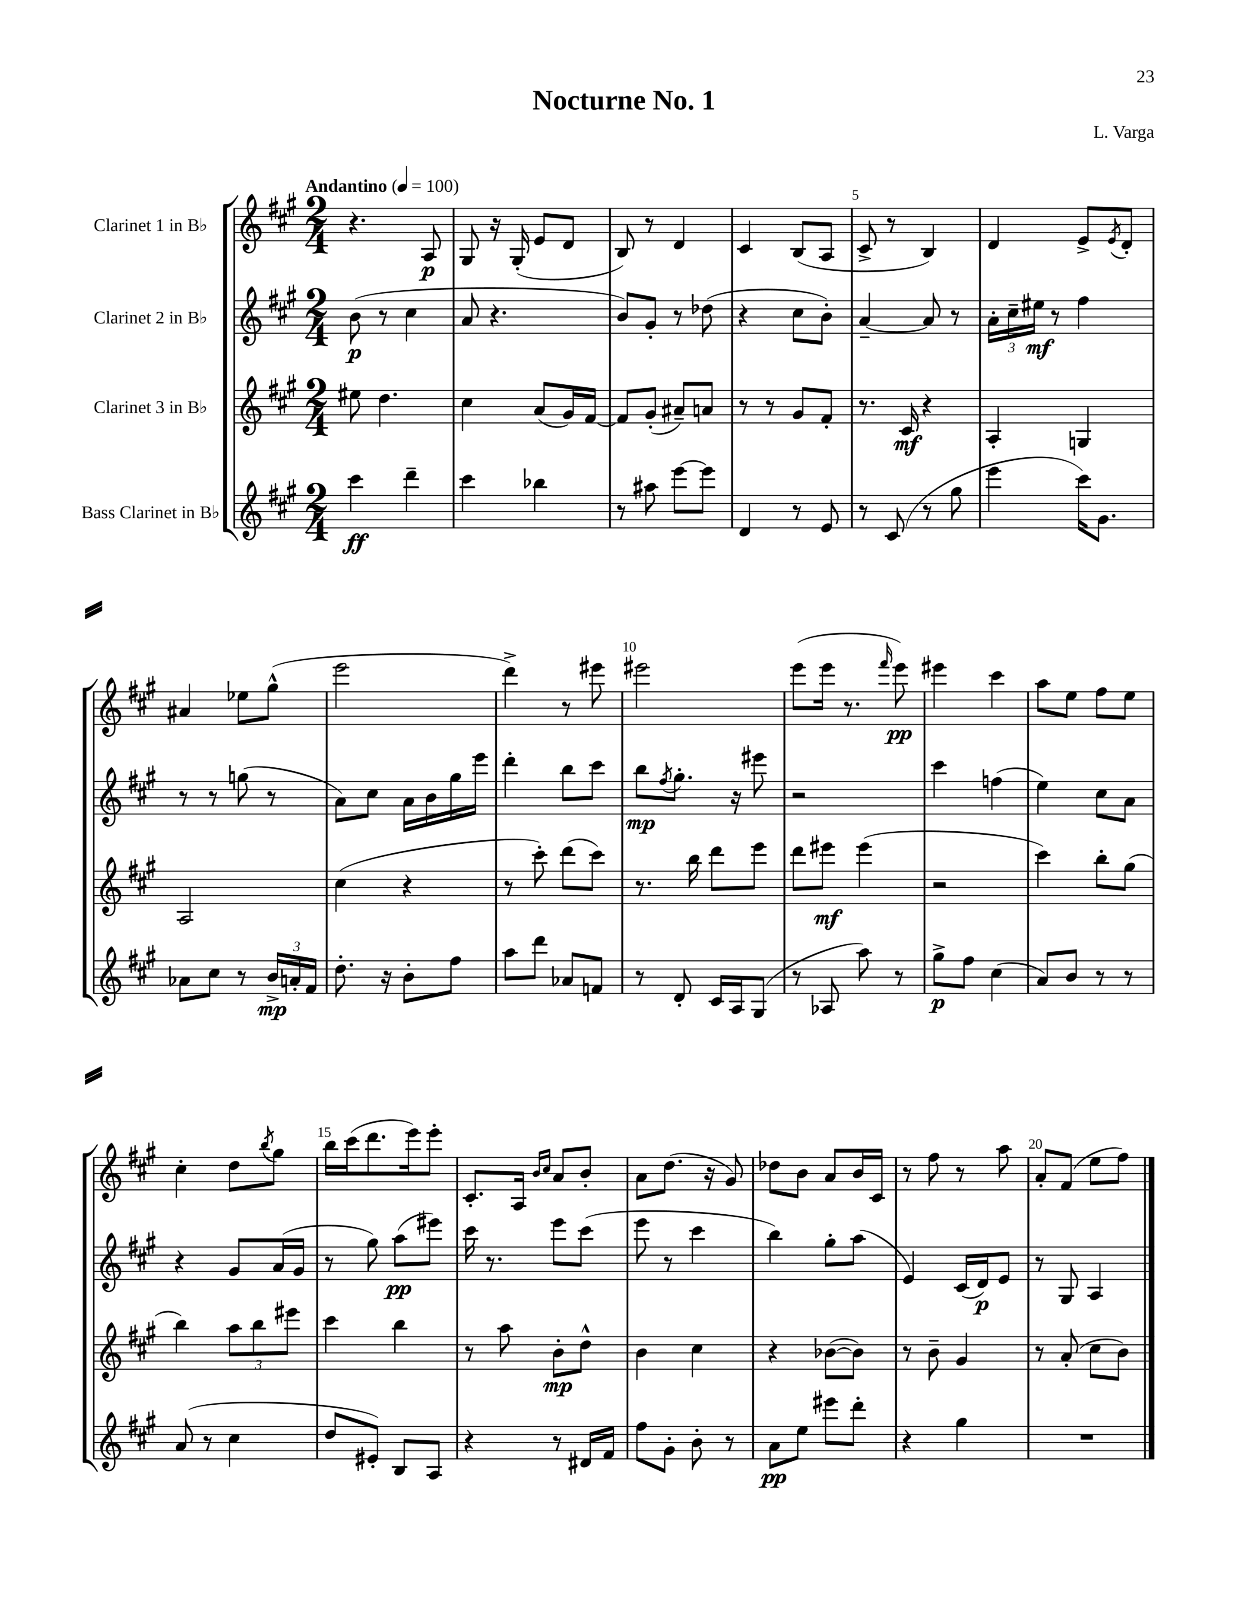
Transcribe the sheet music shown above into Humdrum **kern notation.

**kern	**kern	**kern	**kern
*staff4	*staff3	*staff2	*staff1
*clefG2	*clefG2	*clefG2	*clefG2
*k[f#c#g#]	*k[f#c#g#]	*k[f#c#g#]	*k[f#c#g#]
*M2/4	*M2/4	*M2/4	*M2/4
*MM100	*MM100	*MM100	*MM100
4ccc#	8ee#	(8b	4.r
.	4.dd	8r	.
4ddd~	.	4cc#	.
.	.	.	8A
=	=	=	=
4ccc#	4cc#	8a	8G#
.	.	4.r	16r
.	.	.	(16G#'
4bb-	(8a	.	8e
.	16g#)	.	8d
.	[16f#	.	.
=	=	=	=
8r	8f#]	8b)	8B)
8aa#	(8g#'	8g#'	8r
[8eee	8a#~)	8r	4d
8eee]	8a	(8dd-	.
=	=	=	=
4d	8r	4r	4c#
.	8r	.	.
8r	8g#	8cc#	(8B
8e	8f#'	8b')	8A
=	=	=	=
8r	8.r	[4a~	8c#^
(8c#	.	.	8r
.	16c#	.	.
8r	4r	8a]	4B)
8gg#	.	8r	.
=	=	=	=
4eee	4A'	24a'	4d
.	.	24cc#~	.
.	.	24ee#	.
.	.	8r	.
16ccc#)	4G	4ff#	8e^
8.g#	.	.	.
.	.	.	8qe
.	.	.	8d'
=	=	=	=
8a-	2A	8r	4a#
8cc#	.	8r	.
8r	.	(8gg	8ee-
24b^	.	8r	(8gg#^^
24a'	.	.	.
24f#	.	.	.
=	=	=	=
8.dd'	(4cc#	8a)	2eee
.	.	8cc#	.
16r	.	.	.
8b'	4r	16a	.
.	.	16b	.
8ff#	.	16gg#	.
.	.	16eee	.
=	=	=	=
8aa	8r	4ddd'	4ddd^)
8ddd	8ccc#')	.	.
8a-	(8ddd	8bb	8r
8f	8ccc#)	8ccc#	8eee#
=	=	=	=
8r	8.r	8bb	2eee#
.	.	8qff#	.
8d'	.	8.gg#'	.
.	16bb	.	.
16c#	8ddd	.	.
16A	.	16r	.
(8G#	8eee	8eee#	.
=	=	=	=
8r	8ddd	2r	(8eee
8A-	8eee#	.	16eee
.	.	.	8.r
8aa)	(4eee#	.	.
.	.	.	16qqfff#
8r	.	.	8eee)
=	=	=	=
8gg#^	2r	4ccc#	4eee#
8ff#	.	.	.
(4cc#	.	(4ff	4ccc#
=	=	=	=
8a)	4ccc#)	4ee)	8aa
8b	.	.	8ee
8r	8bb'	8cc#	8ff#
8r	(8gg#	8a	8ee
=	=	=	=
(8a	4bb)	4r	4cc#'
8r	.	.	.
4cc#	12aa	8g#	8dd
.	12bb	.	.
.	.	.	8qbb
.	.	(16a	8gg#
.	12eee#	.	.
.	.	16g#	.
=	=	=	=
8dd	4ccc#	8r	16bb
.	.	.	(16ccc#
8e#')	.	8gg#)	8.ddd
8B	4bb	(8aa	.
.	.	.	16eee)
8A	.	8eee#)	8eee'
=	=	=	=
4r	8r	16ccc#	8.c#'
.	.	8.r	.
.	8aa	.	.
.	.	.	16A
.	.	.	16qqb
.	.	.	16qqcc#
8r	8b'	8eee	8a
16d#	8dd^^	(8ccc#	8b'
16f#	.	.	.
=	=	=	=
8ff#	4b	8eee	8a
8g#'	.	8r	(8.dd
8b'	4cc#	4ccc#	.
.	.	.	16r
8r	.	.	8g#)
=	=	=	=
8a	4r	4bb)	8dd-
8ee	.	.	8b
8eee#	([8b-	8gg#'	8a
8ddd'	8b-])	(8aa	16b
.	.	.	16c#
=	=	=	=
4r	8r	4e)	8r
.	8b~	.	8ff#
4gg#	4g#	(16c#	8r
.	.	16d)	.
.	.	8e	8aa
=	=	=	=
2r	8r	8r	8a'
.	(8a'	8G#	(8f#
.	8cc#	4A	8ee
.	8b)	.	8ff#)
==	==	==	==
*-	*-	*-	*-
